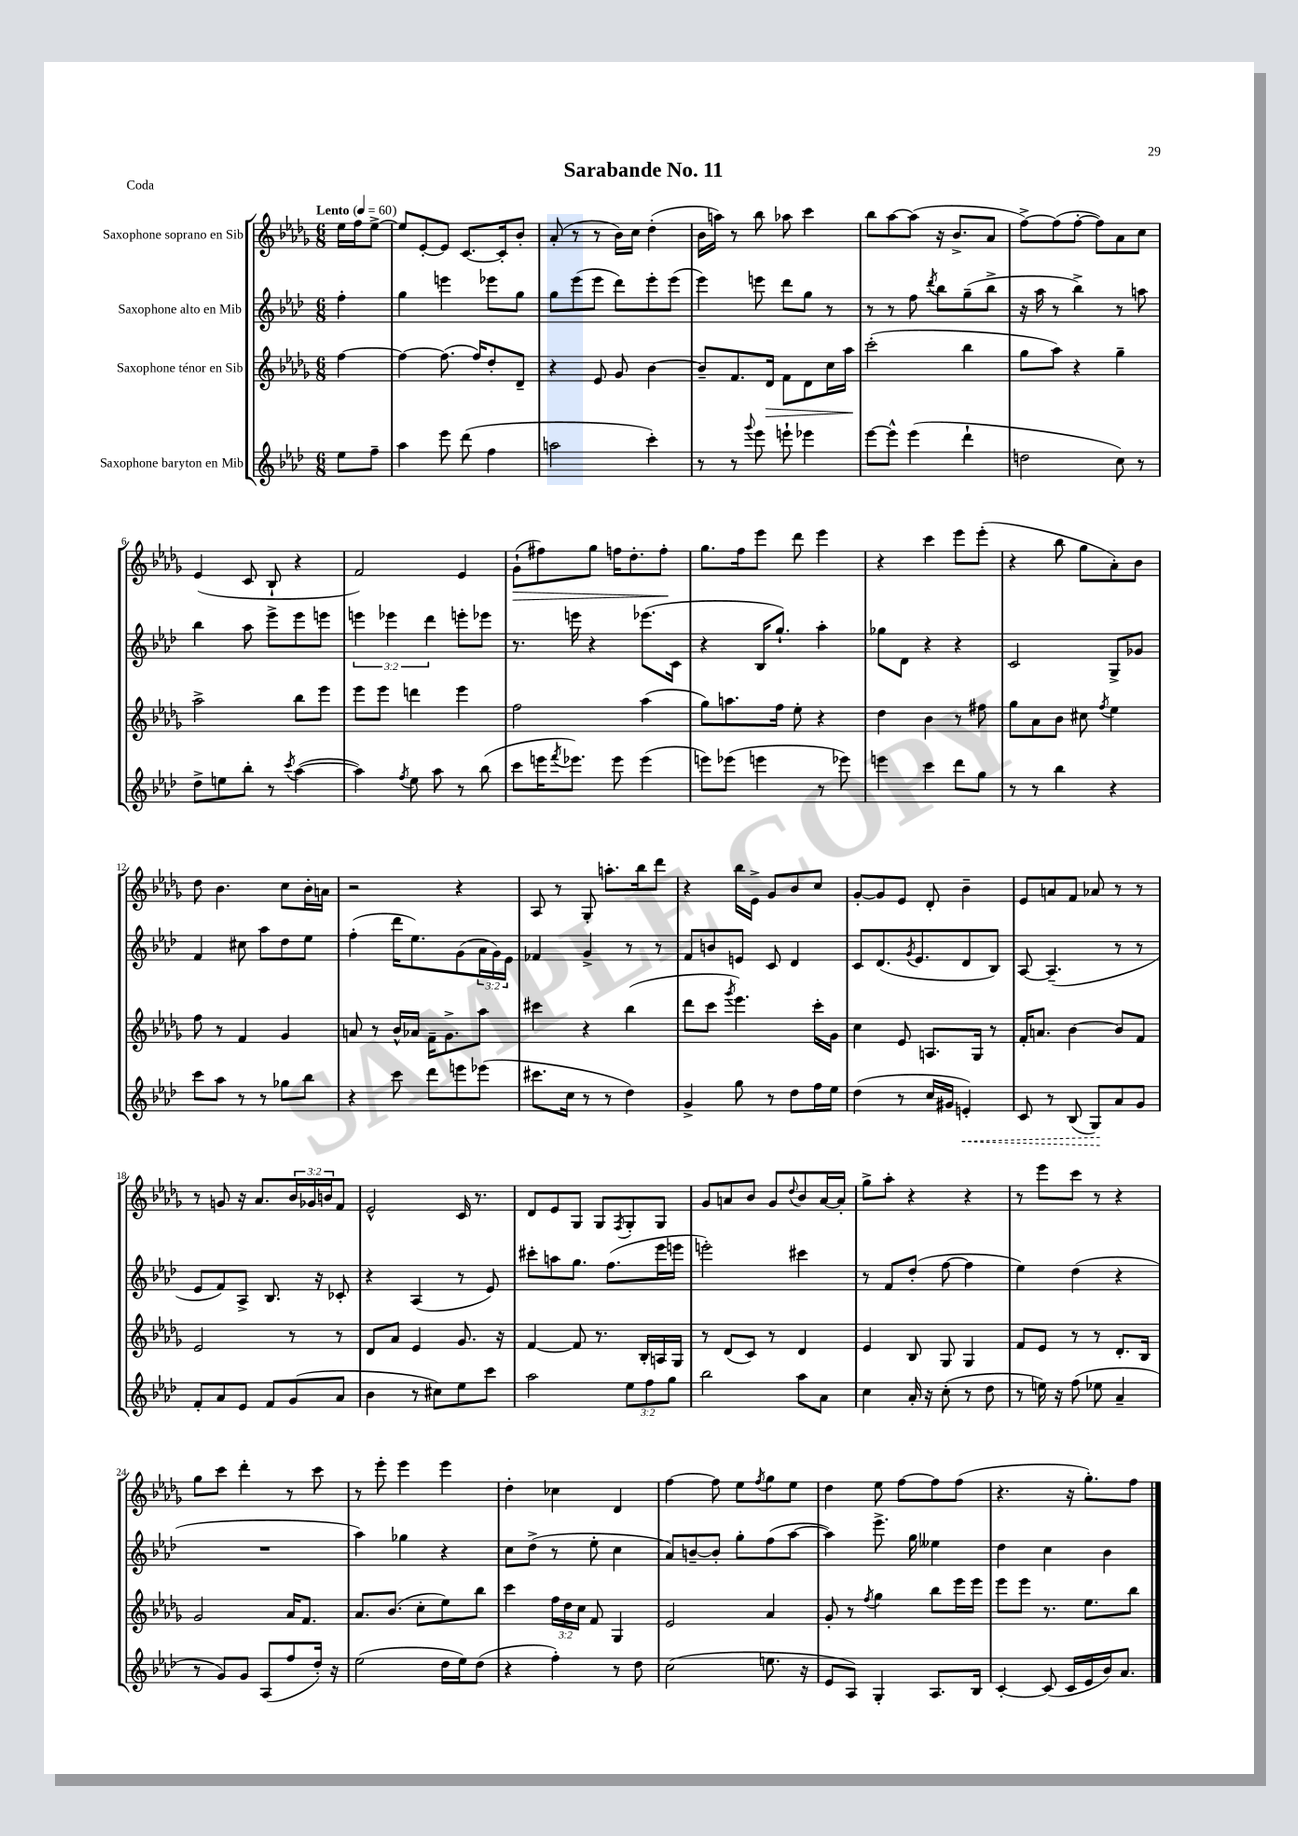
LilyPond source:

\header { title = "Sarabande No. 11" piece = "Coda" }
<<
\new StaffGroup <<
\new Staff = "s0" \with { instrumentName = "Saxophone soprano en Sib" } {
    \clef treble \key des \major \numericTimeSignature \time 6/8 \override Staff.TupletNumber.text = #tuplet-number::calc-fraction-text \partial 4 \tempo "Lento" 4 = 60
    ees''16 f''16 ees''8~-> |
    ees''8 ees'8~-. ees'8 c'8.~ c'16-. bes'8-. |
    aes'8-.( r8 r8 bes'16) c''16 des''4-.( |
    bes'16 a''16) r8 bes''8 aes''8 c'''4 |
    bes''8 aes''8~ aes''8( r16 bes'8.-> aes'8 |
    f''8~->) f''8( f''8~-. f''8) aes'8 c''8 |
    ees'4( c'8 bes8-! r4 |
    f'2) ees'4 |
    ges'8-!\>( fis''8) ges''8 f''16 des''8.-. f''8-.\! |
    ges''8. f''16 ees'''8 des'''8 ees'''4 |
    r4 c'''4 ees'''8 ees'''8-.( |
    r4 bes''8 ges''8 aes'8-.) bes'8 |
    des''8 bes'4. c''8 bes'16-. a'16 |
    r2 r4 |
    aes8 r8 ges8-. a''8.-. bes''16 des'''8 |
    r4 bes''16 ees'16-> ges'8 bes'8 c''8 |
    ges'8~-. ges'8 ees'8 des'8-. bes'4-- |
    ees'8 a'8 f'8 aes'8 r8 r8 |
    r8 g'8 r16 aes'8. \tuplet 3/2 { bes'16 ges'16 b'16 } f'8 |
    ees'2-^ c'16 r8. |
    des'8 ees'8 ges8 ges8 \acciaccatura { f8 } ges8-. ges8 |
    ges'8 a'8 bes'8 ges'8 \appoggiatura { des''8 } bes'8 a'16~ a'16-. |
    ges''8-> aes''8-. r4 r4 |
    r8 ees'''8 c'''8 r8 r4 |
    ges''8 c'''8 des'''4-. r8 c'''8 |
    r8 ees'''8-. ees'''4 ees'''4 |
    des''4-. ces''4 des'4 |
    f''4~ f''8 ees''8 \acciaccatura { f''8 } ges''8 ees''8 |
    des''4 ees''8 f''8~ f''8 f''8( |
    r4. r16 ges''8.-.) f''8 \bar "|." |
}
\new Staff = "s1" \with { instrumentName = "Saxophone alto en Mib" } {
    \clef treble \key aes \major \numericTimeSignature \time 6/8 \override Staff.TupletNumber.text = #tuplet-number::calc-fraction-text \partial 4
    f''4-. |
    g''4 e'''4 ees'''8 g''8 |
    g''8 ees'''8( ees'''8 des'''8) ees'''8-. ees'''8( |
    ees'''4) e'''8 des'''8 g''8 r8 |
    r8 r8 f''8 \acciaccatura { des'''8 } bes''8 g''8--( bes''8-> |
    r16 aes''16 r8 bes''4->) r8 a''8 |
    bes''4 aes''8 ees'''8-> ees'''8 e'''8 |
    \tuplet 3/2 { e'''4 ees'''4 des'''4 } e'''8-. ees'''8 |
    r8. e'''16 r4 ees'''8.( c'16 |
    r4 bes16 g''8.-!) aes''4-. |
    ges''8 des'8 r4 r4 |
    c'2 g8-> ges'8 |
    f'4 cis''8 aes''8 des''8 ees''8 |
    f''4-.( des'''16 ees''8.) g'8( \tuplet 3/2 { aes'16 g'16) ees'16 } |
    fes'4 g'4-> r8 r8 |
    f'8 b'8 e'8 c'8 des'4 |
    c'8 des'8.( \acciaccatura { g'8 } ees'8. des'8 bes8) |
    aes8~ aes4.--( r8 r8 |
    ees'8 f'8) aes8-> bes8. r16 ces'8-. |
    r4 aes4( r8 ees'8) |
    cis'''8-. a''8 g''8. f''8.( ees'''16 e'''16 |
    e'''2-.) cis'''4 |
    r8 f'8 des''8-.( f''8~ f''4 |
    ees''4) des''4( r4 |
    R2. |
    aes''4) ges''4 r4 |
    c''8 des''8->( r8 ees''8-. c''4 |
    aes'8) b'8~-- b'8-. g''8-. f''8( aes''8~ |
    aes''4) ees'''8.-> g''16 eeses''4 |
    des''4 c''4 bes'4 \bar "|." |
}
\new Staff = "s2" \with { instrumentName = "Saxophone ténor en Sib" } {
    \clef treble \key des \major \numericTimeSignature \time 6/8 \override Staff.TupletNumber.text = #tuplet-number::calc-fraction-text \partial 4
    f''4~ |
    f''4~ f''8.( f''16) des''8-. des'8-- |
    r4 ees'8 ges'8 bes'4~ |
    bes'8-- f'8. des'16\> f'8 des'8 c''16 aes''16\! |
    c'''2-.( bes''4 |
    ges''8 aes''8) r4 ges''4-- |
    aes''2-> bes''8 ees'''8 |
    ees'''8 ees'''8 d'''4 ees'''4 |
    f''2 aes''4( |
    ges''8) a''8. f''16 ees''8-. r4 |
    des''4 bes'4 r8 fis''8 |
    ges''8 aes'8 bes'8 cis''8 \acciaccatura { f''8 } ees''4 |
    f''8 r8 f'4 ges'4 |
    a'8 r8 bes'16-^ aes'16 f'16-- ges'8.-> aes''8 |
    cis'''4 r4 bes''4( |
    des'''8 c'''8 \acciaccatura { ges'''8 } ees'''4.) c'''16-. ges'16 |
    c''4 ees'8 a8. ges16 r8 |
    f'16-. a'8. bes'4~ bes'8 f'8 |
    ees'2 r8 r8 |
    des'8 aes'8 ees'4 ges'8. r16 |
    f'4~ f'8 r8. bes16-. a16 ges16 |
    r8 des'8( c'8) r8 des'4 |
    ees'4 bes8 ges8 ges4 |
    f'8 ees'8 r8 r8 des'8.-. bes16 |
    ges'2 aes'16 f'8. |
    aes'8. bes'8.( c''8-. ees''8) bes''8 |
    c'''4 \tuplet 3/2 { f''16 des''16 c''16 } f'8 ges4 |
    ees'2 aes'4 |
    ges'8-. r8 \acciaccatura { f''8 } ges''4 bes''8 ees'''16 ees'''16 |
    ees'''8 ees'''8 r8. ees''8. bes''8 \bar "|." |
}
\new Staff = "s3" \with { instrumentName = "Saxophone baryton en Mib" } {
    \clef treble \key aes \major \numericTimeSignature \time 6/8 \override Staff.TupletNumber.text = #tuplet-number::calc-fraction-text \partial 4
    ees''8 f''8-- |
    aes''4 ees'''8 des'''8( f''4 |
    a''2 c'''4-.) |
    r8 r8 \appoggiatura { g'''8 } ees'''8 e'''8-! ees'''4 |
    ees'''8~ ees'''8-^ ees'''4( des'''4-! |
    d''2 c''8) r8 |
    des''8-> e''8 bes''8-. r8 \acciaccatura { c'''8 } aes''4~( |
    aes''4) \acciaccatura { f''8 } ees''8 aes''8 r8 bes''8( |
    c'''8 e'''16 \acciaccatura { f'''8 } ees'''8.) ees'''8 ees'''4( |
    e'''8) ees'''8( e'''4 r8 ees'''8) |
    e'''4 c'''4 des'''8 g''8 |
    r8 r8 bes''4 r4 |
    c'''8 aes''8 r8 r8 ges''8 bes''8 |
    r4 c'''8 des'''8 e'''8 ees'''8( |
    cis'''8. c''16 r8 r8 des''4) |
    g'4-> g''8 r8 des''8 f''16 ees''16 |
    des''4( r8 c''16 gis'16 \once \override Hairpin.style = #'dashed-line e'4-.\<) |
    c'8 r8 bes8( g8\!) aes'8 g'8 |
    f'8-. aes'8 ees'8 f'8 g'8( aes'8 |
    bes'4 r8 cis''8) ees''8 c'''8 |
    aes''2 \tuplet 3/2 { ees''8 f''8 g''8 } |
    bes''2 aes''8 aes'8 |
    c''4 aes'16-. r16 c''8-.( r8 des''8 |
    r8 e''16) r16 f''8( ees''8 aes'4-- |
    r8 g'8) g'8 aes8( f''8 des''16-.) r16 |
    ees''2( des''16 ees''16) des''8( |
    r4 f''4-.) r8 des''8 |
    c''2( e''8. r16 |
    ees'8 aes8) g4-. aes8. bes16 |
    c'4~-. c'8( c'16 ees'16 bes'16) aes'8. \bar "|." |
}
>>
>>
